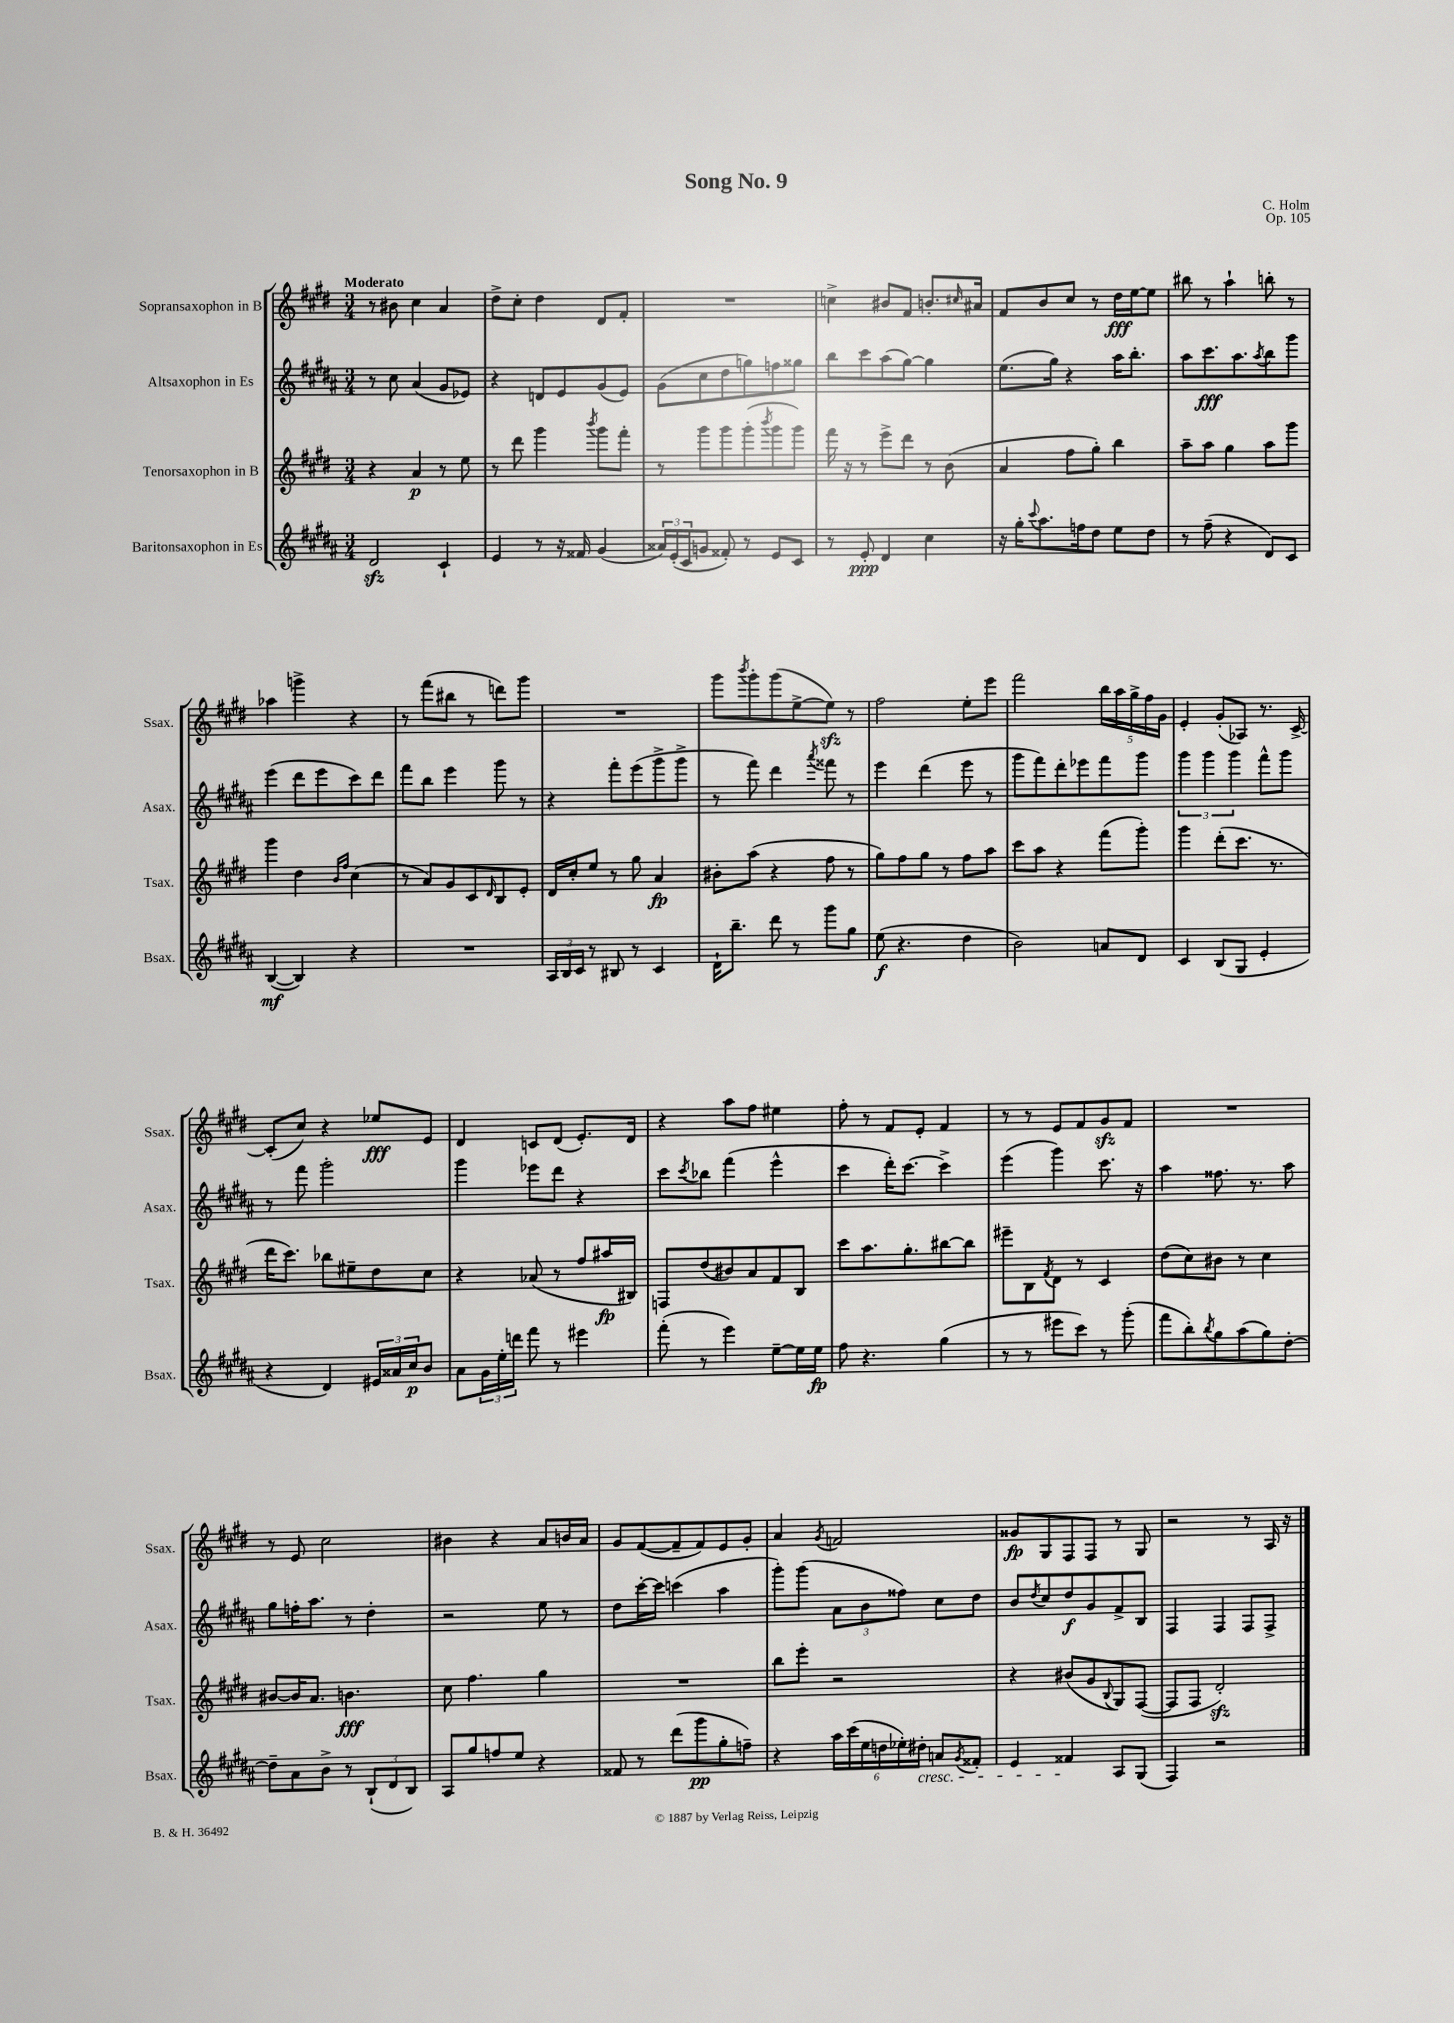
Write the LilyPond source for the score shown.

\header { title = "Song No. 9" composer = "C. Holm" opus = "Op. 105" }
<<
\new StaffGroup <<
\new Staff = "s0" \with { instrumentName = "Sopransaxophon in B" shortInstrumentName = "Ssax." } {
    \clef treble \key e \major \numericTimeSignature \time 3/4 \tempo "Moderato"
    r8 bis'8 cis''4 a'4 |
    dis''8-> cis''8-. dis''4 dis'8 fis'8-. |
    R2. |
    c''4-> bis'8 fis'8 b'8.-. \grace { cis''16 } ais'16 |
    fis'8 b'8 cis''8 r8 dis''16\fff e''16~ e''8 |
    bis''8 r8 a''4-! b''8-. r8 |
    aes''4 g'''4-> r4 |
    r8 fis'''8( bis''8 r8 d'''8) gis'''8 |
    R2. |
    gis'''8 \acciaccatura { b'''8 } gis'''8-. gis'''8( e''8~-> e''8\sfz) r8 |
    fis''2 e''8-. e'''8 |
    fis'''2 \tuplet 5/4 { b''16 a''16 gis''16-> fis''16 gis'16 } |
    e'4-. gis'8-.( aes8) r8. cis'16~-> |
    cis'8-.( cis''8) r4 ees''8\fff e'8 |
    dis'4 c'8 dis'8( e'8.-.) dis'16 |
    r4 a''8 fis''8 eis''4 |
    fis''8-. r8 fis'8 e'8-. fis'4 |
    r8 r8 e'8 fis'8 gis'8\sfz fis'8 |
    R2. |
    r8 e'8 cis''2 |
    bis'4 r4 a'8 b'16 a'16 |
    gis'8 fis'8~( fis'8-- fis'8) e'8 gis'8-. |
    a'4 \acciaccatura { gis'8 } f'2 |
    gisis'8\fp gis8 fis8 fis8 r8 gis8 |
    r2 r8 a16 r16 \bar "|." |
}
\new Staff = "s1" \with { instrumentName = "Altsaxophon in Es" shortInstrumentName = "Asax." } {
    \clef treble \key b \major \numericTimeSignature \time 3/4
    r8 cis''8 ais'4( gis'8 ees'8) |
    r4 d'8 e'8 gis'8( e'8) |
    gis'8( cis''8 dis''8 g''8) f''8 gisis''8 |
    b''8 cis'''8 ais''8( gis''8~) gis''4 |
    e''8.( gis''16) r4 ais''16 b''8.-. |
    ais''8 cis'''8.\fff ais''8. \acciaccatura { ais''8 } b''8 gis'''8 |
    e'''4( dis'''8 e'''8 cis'''8) dis'''8 |
    fis'''8 b''8 e'''4 gis'''8 r8 |
    r4 fis'''8-. e'''8( gis'''8-> gis'''8-> |
    r8 fis'''8) dis'''4 \acciaccatura { ais'''8 } fisis'''8 r8 |
    e'''4 dis'''4( e'''8 r8 |
    gis'''8 fis'''8) dis'''8-. ees'''8 fis'''8 gis'''8 |
    \tuplet 3/2 { gis'''4 gis'''4 gis'''4 } fis'''8-^ gis'''8 |
    r8 fis'''8 gis'''2-. |
    gis'''4 ees'''8 dis'''8 r4 |
    cis'''8 \acciaccatura { cis'''8 } bes''8 fis'''4( e'''4-^ |
    cis'''4 dis'''16-.) cis'''8.~ cis'''4-> |
    e'''4( gis'''4) cis'''8. r16 |
    ais''4 fisis''8. r8. ais''8 |
    gis''8 f''16-. ais''8. r8 dis''4-. |
    r2 e''8 r8 |
    dis''8 cis'''16~-. cis'''16 c'''4( ais''4 |
    gis'''8-.) gis'''8( \tuplet 3/2 { ais'8 b'8 fisis''8) } cis''8 dis''8 |
    b'8 \acciaccatura { dis''8 } cis''8 dis''8\f gis'8 fis'8-> b8 |
    fis4 fis4 fis8 fis8-> \bar "|." |
}
\new Staff = "s2" \with { instrumentName = "Tenorsaxophon in B" shortInstrumentName = "Tsax." } {
    \clef treble \key e \major \numericTimeSignature \time 3/4
    r4 a'4\p r8 e''8 |
    r8 dis'''8 gis'''4 \acciaccatura { b'''8 } gis'''8 fis'''8-. |
    r8 gis'''8 gis'''8 gis'''8-.( \acciaccatura { b'''8 } gis'''8 gis'''8) |
    fis'''16 r16 r8 e'''8-> dis'''8 r8 b'8( |
    a'4 fis''8 gis''8-.) b''4 |
    a''8-- a''8 gis''4 a''8 gis'''8 |
    gis'''4 dis''4 \grace { b'16 fis''16 } cis''4( |
    r8 a'8) gis'8 cis'8 \grace { dis'16 } b8 e'8-. |
    dis'16 cis''16-. e''8 r8 gis''8 a'4\fp |
    bis'8-. a''8( r4 fis''8 r8 |
    gis''8) fis''8 gis''8 r8 fis''8 a''8 |
    cis'''8 a''8 r4 fis'''8( gis'''8-.) |
    gis'''4 dis'''8-.( cis'''8. r8. |
    dis'''16 cis'''8.) bes''8 eis''8-- dis''8 cis''8 |
    r4 aes'8( r8 fis''8 ais''16\fp bis16) |
    f8 dis''8( bis'8) a'8 fis'8 b8 |
    cis'''8 a''8. gis''8.-. bis''8~ bis''8 |
    eis'''8-- b8 \acciaccatura { fis'8 } dis'8 r8 cis'4 |
    dis''8( cis''8) bis'8 r8 cis''4 |
    bis'8~ bis'16 a'8. b'4.\fff |
    cis''8 fis''4. gis''4 |
    R2. |
    b''8 e'''8-. r2 |
    r4 bis'8( gis'8 \appoggiatura { b8 } gis8) fis8~( |
    fis8 fis8 dis'2-.\sfz) \bar "|." |
}
\new Staff = "s3" \with { instrumentName = "Baritonsaxophon in Es" shortInstrumentName = "Bsax." } {
    \clef treble \key b \major \numericTimeSignature \time 3/4
    dis'2\sfz cis'4-! |
    e'4 r8 r16 fisis'16 gis'4( |
    \tuplet 3/2 { aisis'16) e'16-.( cis'16 } g'8 fisis'8-.) r8 e'8 cis'8 |
    r8 e'8-.\ppp dis'4 cis''4 |
    r16 gis''16-. \appoggiatura { cis'''8 } ais''8. f''16 dis''8 e''8 dis''8 |
    r8 fis''8--( r4 dis'8) cis'8 |
    b4~\mf( b4) r4 |
    R2. |
    \tuplet 3/2 { ais16 b16 cis'16 } r8 bis8 r8 cis'4 |
    dis'16-! b''8.-- dis'''8 r8 gis'''8 gis''8 |
    e''8\f( r4. dis''4 |
    b'2) a'8 dis'8 |
    cis'4 b8( gis8 e'4-. |
    r4 dis'4) \tuplet 3/2 { eis'16 aisis'16 cis''16\p } b'8 |
    ais'8 \tuplet 3/2 { gis'16 e''16-. d'''16 } fis'''8 r8 eis'''4 |
    fis'''8-.( r8 e'''4) e''8~-- e''16 e''16\fp |
    fis''8 r4. gis''4( |
    r8 r8 eis'''8 cis'''8) r8 gis'''8-.( |
    fis'''8 b''8-.) \acciaccatura { b''8 } gis''8 ais''8( gis''8) dis''8~-. |
    dis''8-- ais'8 b'8-> r8 \tuplet 3/2 { b8-!( dis'8 b8) } |
    ais8 gis''8 f''8 e''8 r4 |
    fisis'8 r8 dis'''8( gis'''8\pp gis''8-. f''8--) |
    r4 \tuplet 6/4 { ais''16 cis'''16( e''16 d''16 ees''16-.) dis''16-.\cresc } a'8 \acciaccatura { gis'8 } fisis'8-. |
    e'4 fisis'4\! ais8 gis8( |
    fis4) r2 \bar "|." |
}
>>
>>
\layout { \context { \Score \remove "Bar_number_engraver" } }
